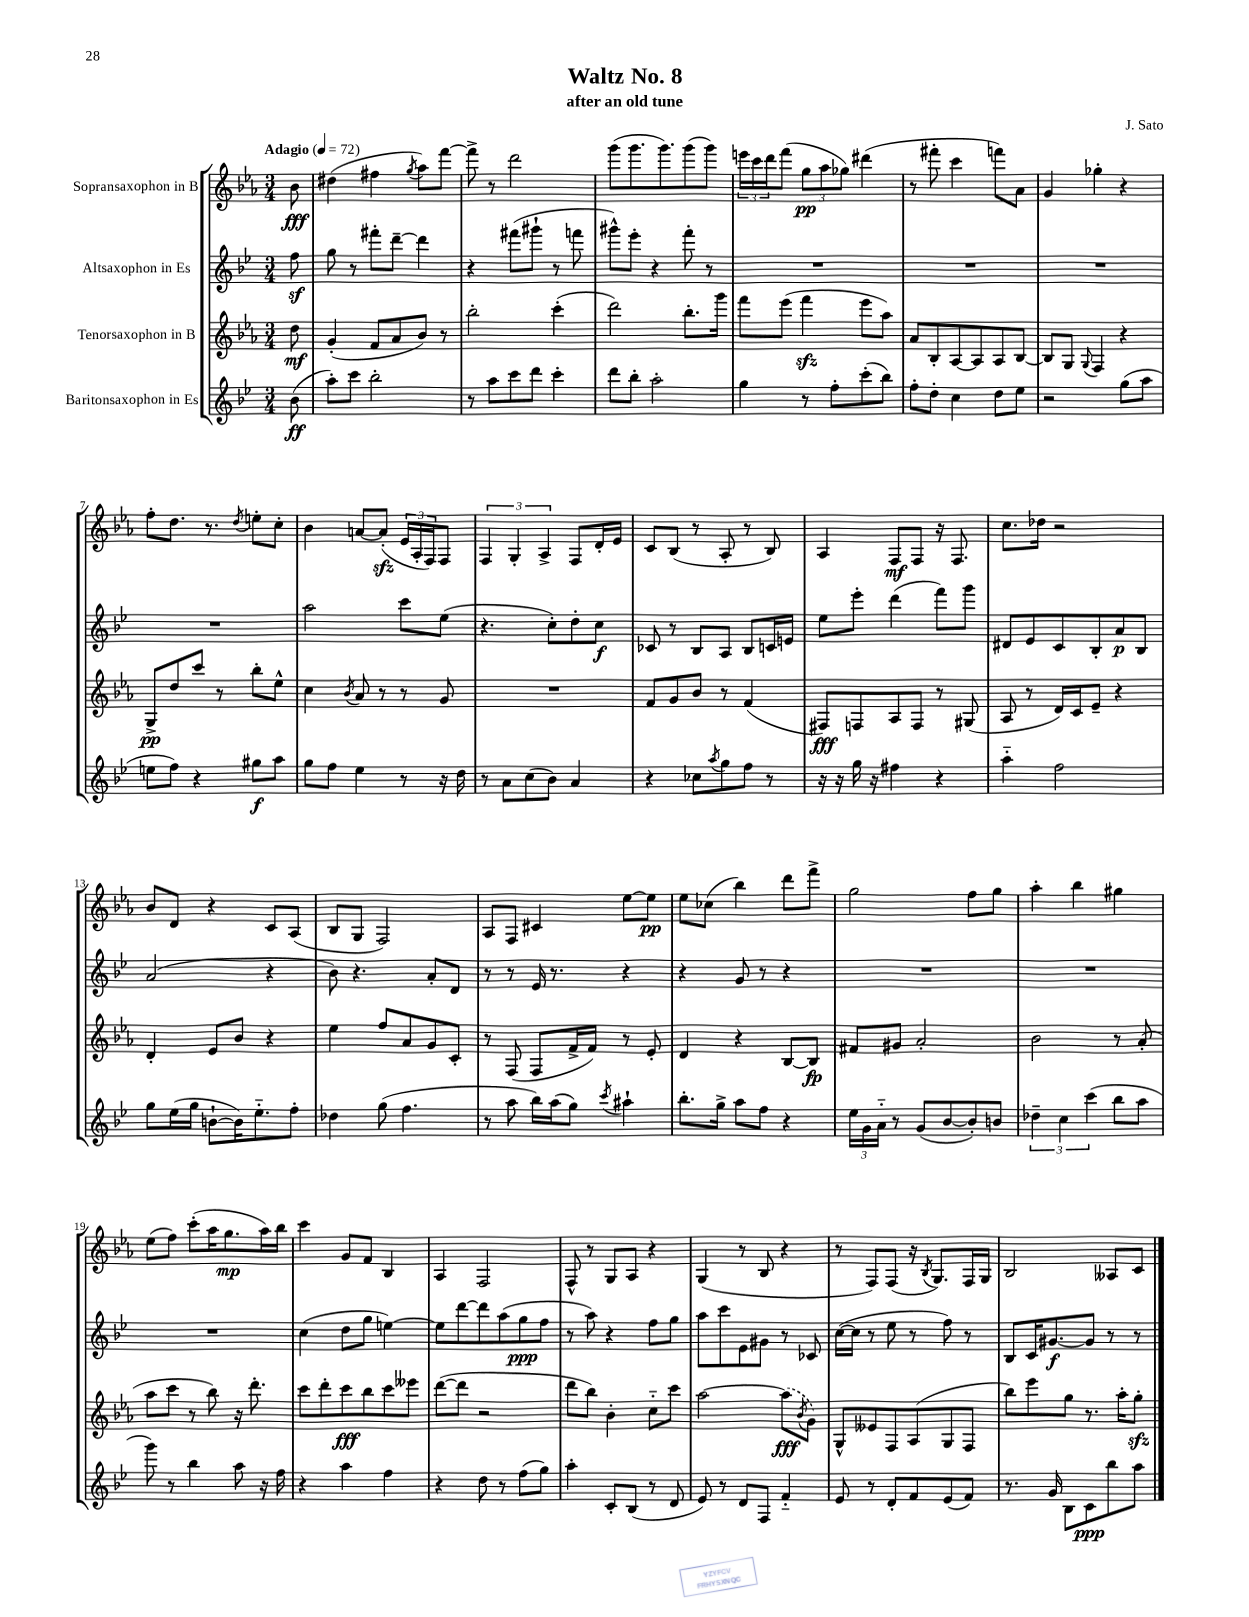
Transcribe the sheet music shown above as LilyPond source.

\header { title = "Waltz No. 8" composer = "J. Sato" subtitle = "after an old tune" }
<<
\new StaffGroup <<
\new Staff = "s0" \with { instrumentName = "Sopransaxophon in B" } {
    \clef treble \key ees \major \numericTimeSignature \time 3/4 \partial 8 \tempo "Adagio" 4 = 72
    bes'8\fff |
    dis''4( fis''4 \acciaccatura { g''8 } aes''8) f'''8~ |
    f'''8-> r8 d'''2 |
    g'''8( g'''8. g'''8.) g'''8( g'''8) |
    \tuplet 3/2 { e'''16 c'''16 d'''16 } f'''8( \tuplet 3/2 { g''8\pp aes''8 ges''8) } dis'''4( |
    r8 fis'''8-. c'''4 f'''8) aes'8 |
    g'4 ges''4-. r4 |
    f''8-. d''8. r8. \acciaccatura { d''8 } e''8-. c''8-. |
    bes'4 a'8~ a'8-.\sfz( \tuplet 3/2 { ees'16 aes16-. f16) } f8 |
    \tuplet 3/2 { f4 g4-. aes4-> } f8 d'16-. ees'16 |
    c'8 bes8( r8 aes8-. r8 bes8) |
    aes4 f8\mf f8 r16 f8. |
    c''8. des''16 r2 |
    bes'8 d'8 r4 c'8 aes8( |
    bes8 g8 f2) |
    aes8 f8 cis'4 ees''8~ ees''8\pp |
    ees''8 ces''8( bes''4) d'''8 f'''8-> |
    g''2 f''8 g''8 |
    aes''4-. bes''4 gis''4 |
    ees''8( f''8) c'''8-.( aes''16 g''8.\mp aes''16) bes''16 |
    c'''4 g'8 f'8 bes4 |
    aes4 f2 |
    f8-^ r8 g8 aes8 r4 |
    g4( r8 bes8 r4 |
    r8 f8) f8( r16 \acciaccatura { bes8 } g8.) f16 g16 |
    bes2 aeses8 c'8 \bar "|." |
}
\new Staff = "s1" \with { instrumentName = "Altsaxophon in Es" } {
    \clef treble \key bes \major \numericTimeSignature \time 3/4 \partial 8
    f''8\sf |
    g''8 r8 fis'''8-. d'''8~-- d'''4 |
    r4 fis'''8( gis'''8-! r8 f'''8 |
    gis'''8-^) ees'''8-. r4 f'''8-. r8 |
    R2. |
    R2. |
    R2. |
    R2. |
    a''2 c'''8 ees''8( |
    r4. c''8-.) d''8-. c''8\f |
    ces'8 r8 bes8 a8 bes8 c'16 e'16 |
    ees''8 ees'''8-. d'''4( f'''8) g'''8 |
    dis'8 ees'8 c'8 bes8-. a'8\p bes8 |
    a'2( r4 |
    bes'8) r4. a'8-. d'8 |
    r8 r8 ees'16 r8. r4 |
    r4 g'8 r8 r4 |
    R2. |
    R2. |
    R2. |
    c''4( d''8 g''8 e''4~) |
    e''8 d'''8~ d'''8 a''8( g''8\ppp f''8 |
    r8 a''8) r4 f''8 g''8 |
    a''8 c'''8 ees'8 gis'8 r8 ces'8 |
    c''16~( c''16 r8 ees''8 r8 f''8) r8 |
    bes8 c'16 gis'8.~\f gis'8 r8 r8 \bar "|." |
}
\new Staff = "s2" \with { instrumentName = "Tenorsaxophon in B" } {
    \clef treble \key ees \major \numericTimeSignature \time 3/4 \partial 8
    d''8\mf |
    g'4-.( f'8 aes'8 bes'8) r8 |
    bes''2-. c'''4-.( |
    d'''2) bes''8.-. g'''16 |
    f'''8 ees'''8( f'''4\sfz ees'''8 aes''8) |
    aes'8 bes8-. aes8~ aes8 aes8 bes8~ |
    bes8 g8 \appoggiatura { g8 } f4 r4 |
    g8->\pp d''8 c'''8 r8 bes''8-. ees''8-^ |
    c''4 \acciaccatura { bes'8 } aes'8 r8 r8 g'8 |
    R2. |
    f'8 g'8 bes'8 r8 f'4( |
    fis8\fff) f8 aes8 f8 r8 gis8( |
    aes8 r8 d'16) c'16 ees'8-- r4 |
    d'4-. ees'8 bes'8 r4 |
    ees''4 f''8 aes'8 g'8 c'8-. |
    r8 f8( f8 f'16-> f'16) r8 ees'8-. |
    d'4 r4 bes8~ bes8\fp |
    fis'8 gis'8 aes'2-. |
    bes'2 r8 aes'8-.( |
    aes''8 c'''8 r8 bes''8) r16 d'''8.-. |
    c'''8 d'''8-. c'''8\fff bes''8 c'''8 eeses'''8 |
    d'''8~( d'''8 r2 |
    d'''8 bes''8) bes'4-. c''8-_ c'''8 |
    aes''2~ \once \slurDashed aes''8\fff( \acciaccatura { bes'8 } g'8) |
    g8-^ eeses'8 f8 aes8( g8 f8 |
    bes''8) ees'''8 g''8 r8. aes''16-. g''8-.\sfz \bar "|." |
}
\new Staff = "s3" \with { instrumentName = "Baritonsaxophon in Es" } {
    \clef treble \key bes \major \numericTimeSignature \time 3/4 \partial 8
    bes'8\ff( |
    a''8-.) c'''8 bes''2-. |
    r8 a''8 c'''8 d'''8 c'''4-. |
    d'''8 bes''8-. a''2-. |
    g''4 r8 f''8-. c'''8-.( bes''8) |
    f''8-. d''8-. c''4 d''8 ees''8 |
    r2 g''8( a''8 |
    e''8 f''8) r4 gis''8\f a''8 |
    g''8 f''8 ees''4 r8 r16 d''16 |
    r8 a'8 c''8( bes'8) a'4 |
    r4 ces''8 \acciaccatura { a''8 } g''8 f''8 r8 |
    r16 r16 g''16 r16 fis''4 r4 |
    a''4-_ f''2 |
    g''8 ees''16( g''16 b'8~-! b'16) ees''8.-_ f''8-. |
    des''4 g''8( f''4. |
    r8 a''8 bes''16) a''16( g''8) \acciaccatura { c'''8 } ais''4-! |
    bes''8.-. g''16-> a''8 f''8 r4 |
    \tuplet 3/2 { ees''16 g'16 a'16-_ } r8 g'8( bes'8~ bes'8-.) b'8 |
    \tuplet 3/2 { des''4-- c''4 c'''4( } bes''8 a''8 |
    g'''8) r8 bes''4 a''8 r16 f''16 |
    r4 a''4 f''4 |
    r4 d''8 r8 f''8( g''8) |
    a''4-. c'8-. bes8( r8 d'8 |
    ees'8) r8 d'8 f8 f'4-_ |
    ees'8 r8 d'8-. f'8 ees'8( f'8) |
    r8. g'16 bes8 c'8\ppp bes''8 a''8 \bar "|." |
}
>>
>>
